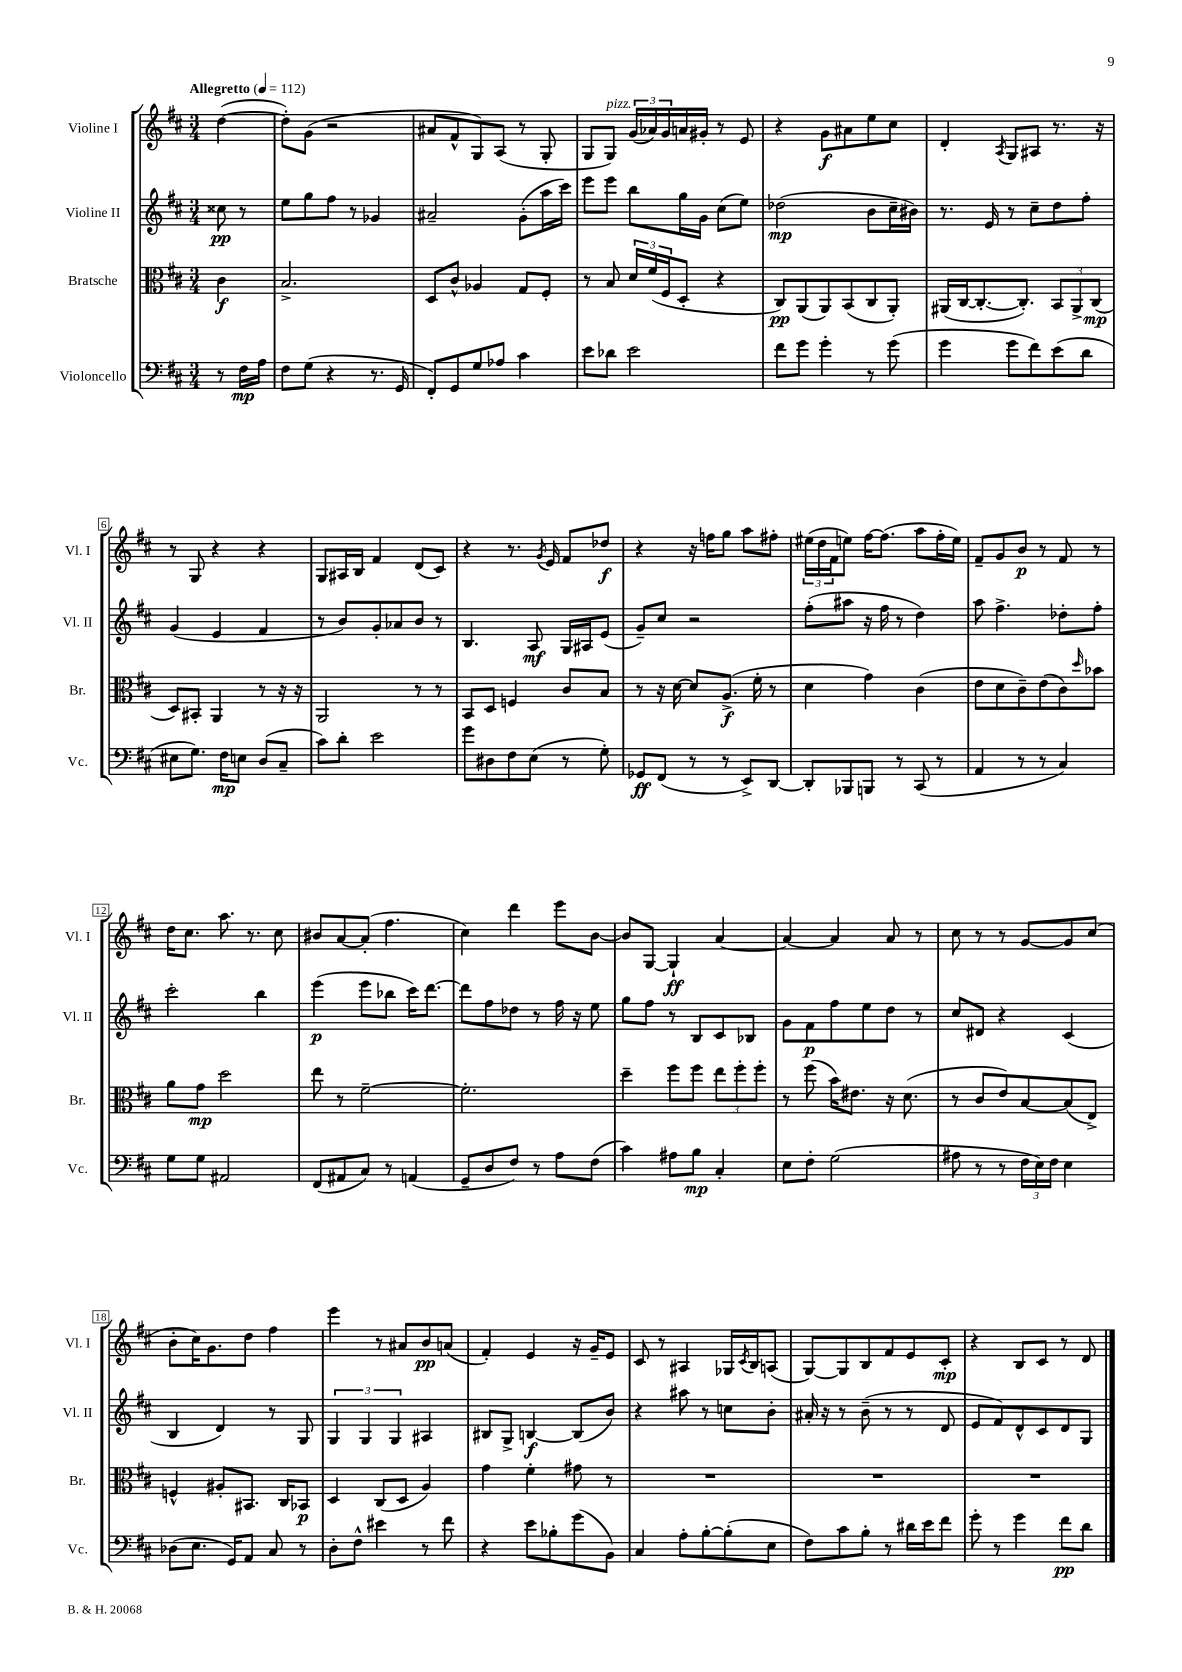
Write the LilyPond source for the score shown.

<<
\new StaffGroup <<
\new Staff = "s0" \with { instrumentName = "Violine I" shortInstrumentName = "Vl. I" } {
    \clef treble \key d \major \numericTimeSignature \time 3/4 \partial 4 \tempo "Allegretto" 4 = 112
    d''4~( |
    d''8-.) g'8( r2 |
    ais'8 fis'8-^ g8) a8( r8 g8-. |
    g8 g8^\markup { \italic "pizz." }) \tuplet 3/2 { g'16( aes'16) g'16 } a'16 gis'16-. r8 e'8 |
    r4 g'8\f ais'8 e''8 cis''8 |
    d'4-. \acciaccatura { a8 } g8 ais8 r8. r16 |
    r8 g8 r4 r4 |
    g8 ais16 b16 fis'4 d'8( cis'8) |
    r4 r8. \acciaccatura { g'8 } e'16 fis'8 des''8\f |
    r4 r16 f''16 g''8 a''8 fis''8-. |
    \tuplet 3/2 { eis''16( d''16 fis'16 } e''8) fis''16~ fis''8.( a''8 fis''16-. e''16) |
    fis'8-- g'8 b'8\p r8 fis'8 r8 |
    d''16 cis''8. a''8. r8. cis''8 |
    bis'8 a'8~ a'8-.( fis''4. |
    cis''4) d'''4 e'''8 b'8~ |
    b'8 g8~ g4-!\ff a'4~ |
    a'4~ a'4 a'8 r8 |
    cis''8 r8 r8 g'8~ g'8 cis''8( |
    b'8-. cis''16) g'8. d''8 fis''4 |
    e'''4 r8 ais'8 b'8\pp a'8( |
    fis'4-.) e'4 r16 g'16-- e'8 |
    cis'8 r8 ais4 ges16 \acciaccatura { cis'8 } b16 a8( |
    g8~) g8 b8 fis'8 e'8 cis'8-.\mp |
    r4 b8 cis'8 r8 d'8 \bar "|." |
}
\new Staff = "s1" \with { instrumentName = "Violine II" shortInstrumentName = "Vl. II" } {
    \clef treble \key d \major \numericTimeSignature \time 3/4 \partial 4
    cisis''8\pp r8 |
    e''8 g''8 fis''8 r8 ges'4 |
    ais'2-- g'8-.( a''16 cis'''16) |
    e'''8 e'''8 b''8 g''16 g'16 cis''8( e''8) |
    des''2\mp( b'8 cis''16-- bis'16) |
    r8. e'16 r8 cis''8-- d''8 fis''8-. |
    g'4( e'4 fis'4 |
    r8 b'8) g'8-. aes'8 b'8 r8 |
    b4. a8\mf g16 ais16 e'8( |
    g'8--) cis''8 r2 |
    fis''8-.( ais''8 r16 fis''16 r8 d''4) |
    a''8 fis''4.-> des''8-. fis''8-. |
    cis'''2-. b''4 |
    e'''4\p( e'''8 bes''8 cis'''16) d'''8.~ |
    d'''8 fis''8 des''8 r8 fis''16 r16 e''8 |
    g''8 fis''8 r8 b8 cis'8 bes8 |
    g'8 fis'8\p fis''8 e''8 d''8 r8 |
    cis''8 dis'8 r4 cis'4( |
    b4 d'4) r8 g8 |
    \tuplet 3/2 { g4 g4 g4 } ais4 |
    bis8 g8-> b4~\f b8( b'8) |
    r4 ais''8 r8 c''8 b'8-. |
    ais'16-. r16 r8 b'8--( r8 r8 d'8 |
    e'8 fis'8) d'8-^ cis'8 d'8 g8 \bar "|." |
}
\new Staff = "s2" \with { instrumentName = "Bratsche" shortInstrumentName = "Br." } {
    \clef alto \key d \major \numericTimeSignature \time 3/4 \partial 4
    cis'4\f |
    b2.-> |
    d8 cis'8-^ aes4 g8 fis8-. |
    r8 b8 \tuplet 3/2 { d'16 fis'16( fis16 } d8-. r4 |
    cis8\pp) a,8( a,8) b,8( cis8 a,8-.) |
    ais,16( cis16~ cis8.~-. cis8.-.) \tuplet 3/2 { b,8 ais,8-> cis8\mp( } |
    d8) bis,8-. a,4 r8 r16 r16 |
    a,2 r8 r8 |
    b,8 d8 f4 cis'8 b8 |
    r8 r16 d'16~ d'8 a8.->\f( fis'16-. r8 |
    d'4 g'4) cis'4( |
    e'8 d'8 cis'8--) e'8( cis'8) \grace { d''16 } bes'8 |
    a'8 g'8\mp d''2 |
    e''8 r8 fis'2~-- |
    fis'2.-. |
    d''4-- fis''8 fis''8 \tuplet 3/2 { e''8 fis''8-. fis''8-. } |
    r8 fis''8( b'16) eis'8. r16 d'8.( |
    r8 cis'8 e'8) b8~ b8( e8->) |
    f4-^ ais8-. bis,8. cis16 bes,8\p |
    d4 cis8( d8 a4) |
    g'4 fis'4-. gis'8 r8 |
    R2. |
    R2. |
    R2. \bar "|." |
}
\new Staff = "s3" \with { instrumentName = "Violoncello" shortInstrumentName = "Vc." } {
    \clef bass \key d \major \numericTimeSignature \time 3/4 \partial 4
    r8 fis16\mp a16 |
    fis8 g8( r4 r8. g,16 |
    fis,8-.) g,8 g8 aes8 cis'4 |
    e'8 des'8 e'2 |
    fis'8 g'8 g'4-. r8 g'8( |
    g'4 g'8 fis'8) e'8( d'8 |
    eis8 g8.) fis16\mp e8 d8( cis8-- |
    cis'8) d'8-. e'2 |
    g'8 dis8 fis8 e8( r8 g8-.) |
    ges,8\ff fis,8( r8 r8 e,8->) d,8~ |
    d,8-. bes,,8 b,,8 r8 cis,8( r8 |
    a,4 r8 r8 cis4) |
    g8 g8 ais,2 |
    fis,8( ais,8 cis8) r8 a,4( |
    g,8-- d8 fis8) r8 a8 fis8( |
    cis'4) ais8 b8\mp cis4-. |
    e8 fis8-. g2( |
    ais8 r8 r8 \tuplet 3/2 { fis16 e16) fis16 } e4 |
    des8( e8. g,16) a,8 cis8 r8 |
    d8-. fis8-^ eis'4 r8 fis'8 |
    r4 e'8 bes8-. g'8( b,8) |
    cis4 a8-. b8~-. b8-.( e8 |
    fis8) cis'8 b8-. r8 dis'16 e'16 fis'8 |
    g'8-. r8 g'4 fis'8\pp d'8 \bar "|." |
}
>>
>>
\layout { \context { \Score \override BarNumber.stencil = #(make-stencil-boxer 0.1 0.3 ly:text-interface::print) } }
